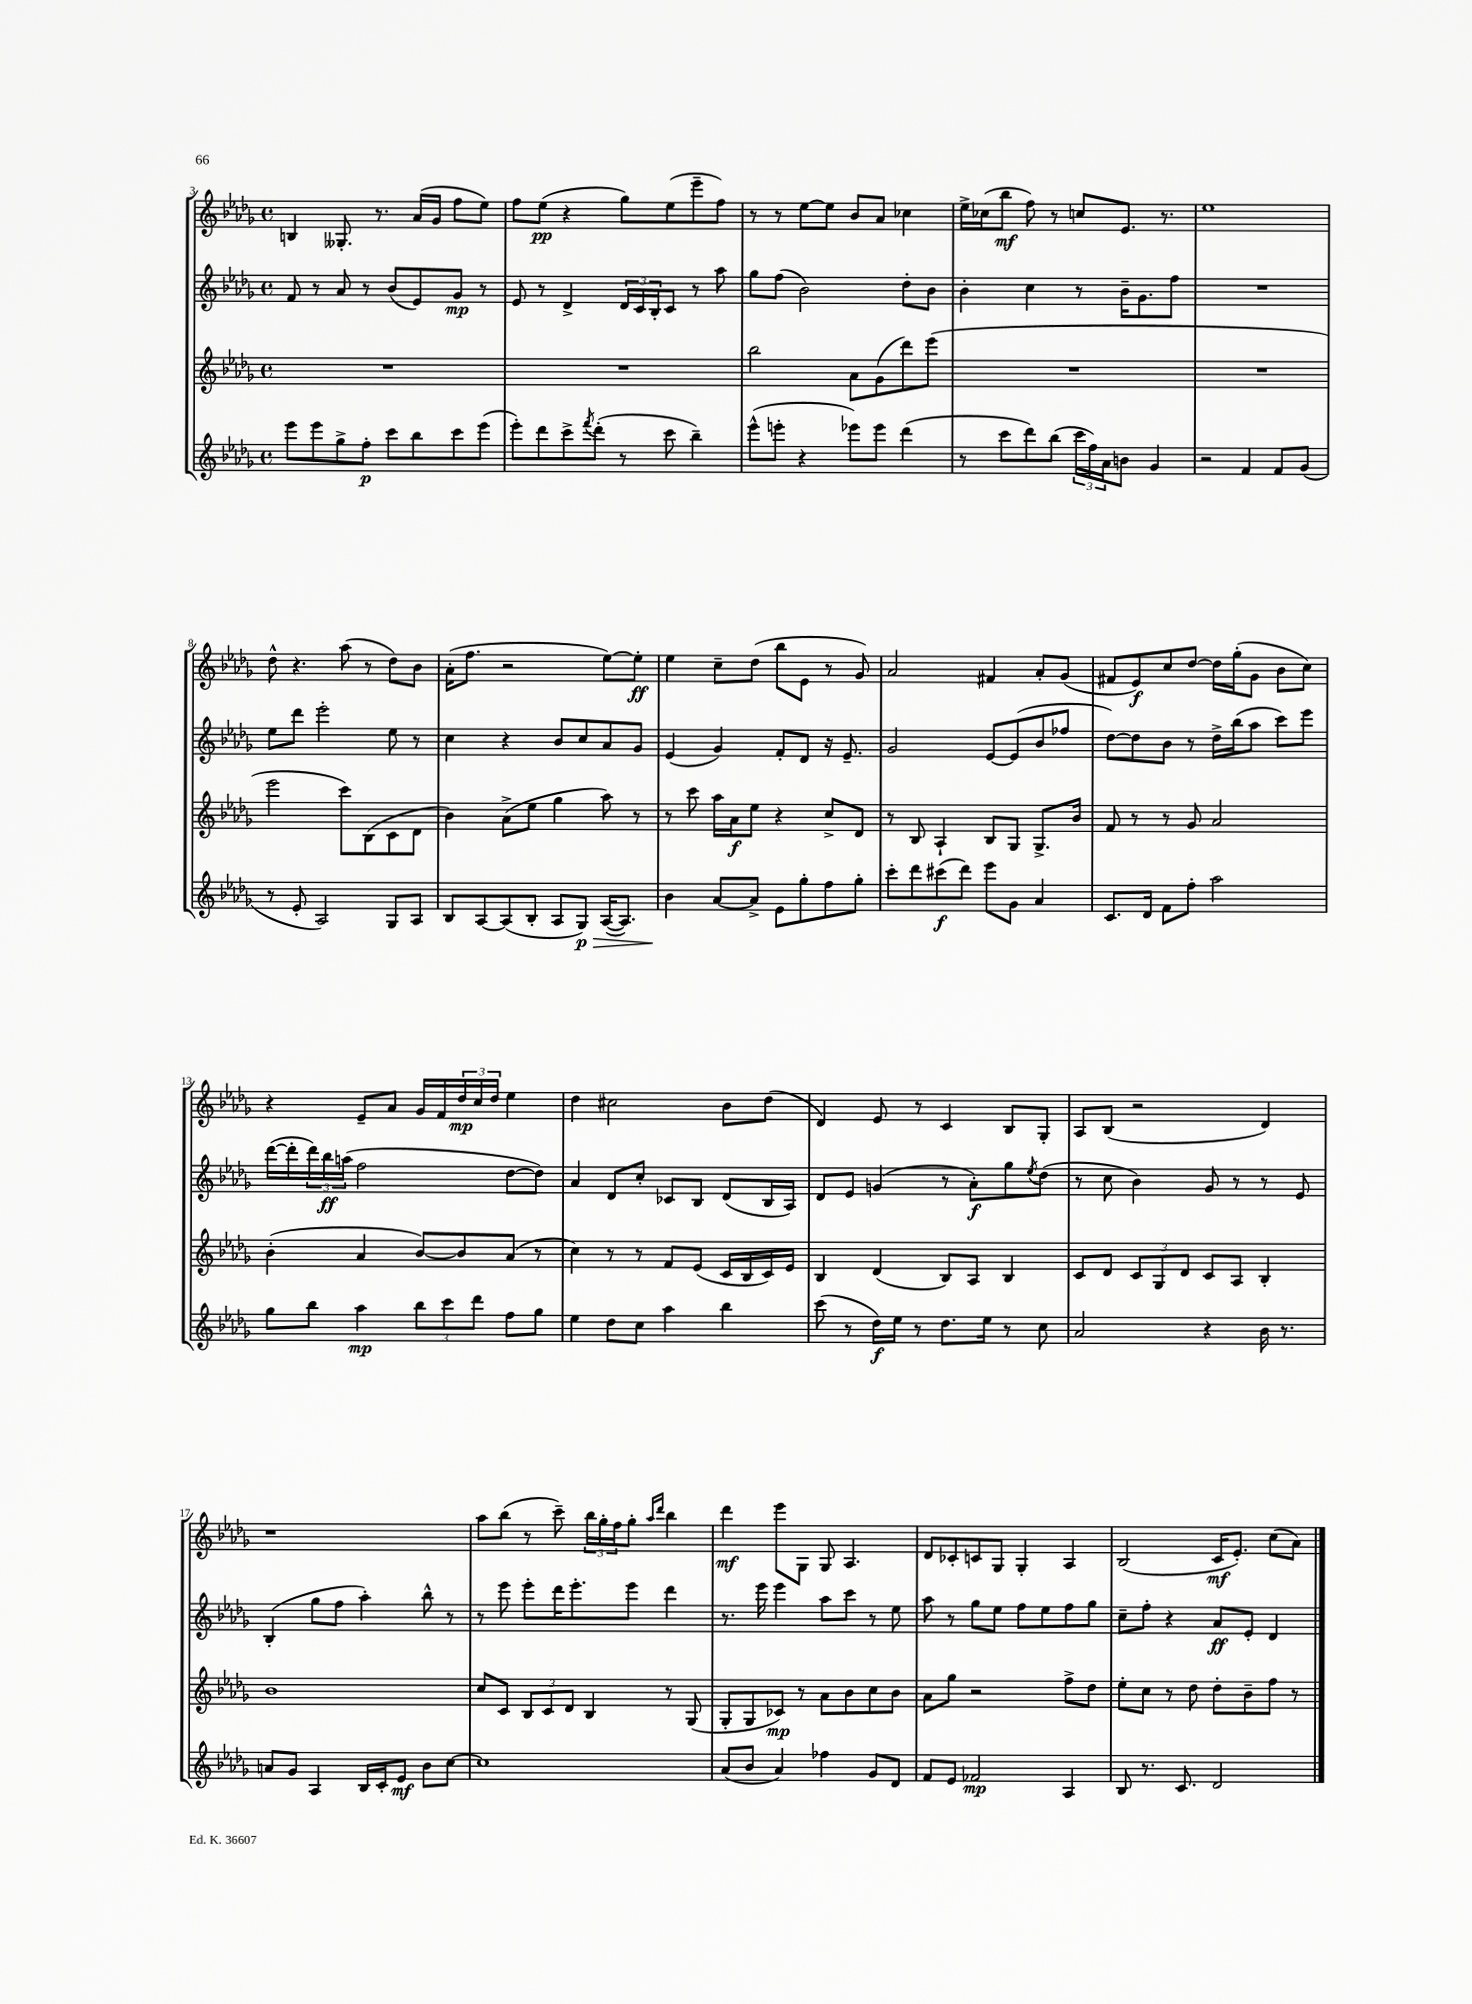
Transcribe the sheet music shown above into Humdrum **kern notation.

**kern	**dynam	**kern	**dynam	**kern	**dynam	**kern	**dynam
*part4	*part4	*part3	*part3	*part2	*part2	*part1	*part1
*staff4	*staff4	*staff3	*staff3	*staff2	*staff2	*staff1	*staff1
*clefG2	*	*clefG2	*	*clefG2	*	*clefG2	*
*k[b-e-a-d-g-]	*	*k[b-e-a-d-g-]	*	*k[b-e-a-d-g-]	*	*k[b-e-a-d-g-]	*
*M4/4	*	*M4/4	*	*M4/4	*	*M4/4	*
*met(c)	*	*met(c)	*	*met(c)	*	*met(c)	*
=3	=3	=3	=3	=3	=3	=3	=3
8eee-\L	.	1r	.	8f/	.	4Bn/	.
8eee-\	.	.	.	8r	.	.	.
8gg-^\	.	.	.	8a-/	.	8.G--X'/	.
8ff'\J	p	.	.	8r	.	.	.
.	.	.	.	.	.	8.r	.
8ccc\L	.	.	.	(8b-/L	.	.	.
8bb-\	.	.	.	8e-/)	.	(16a-/LL	.
.	.	.	.	.	.	16g-/JJ	.
8ccc\	.	.	.	8g-/J	mp	8ff\L	.
(8eee-\J	.	.	.	8r	.	8ee-\J)	.
=4	=4	=4	=4	=4	=4	=4	=4
8eee-'\L)	.	1r	.	8e-/	.	8ff\L	.
8ddd-\	.	.	.	8r	.	(8ee-\J	pp
8ccc^\	.	.	.	4d-^/	.	4r	.
8qfff/	.	.	.	.	.	.	.
(8ddd-'\J	.	.	.	.	.	.	.
8r	.	.	.	24d-/LL	.	8gg-\L)	.
.	.	.	.	24c/	.	.	.
.	.	.	.	24B-'/J	.	.	.
8ccc\	.	.	.	8c/J	.	(8ee-\	.
4bb-~\)	.	.	.	8r	.	8eee-~\	.
.	.	.	.	8aa-\	.	8ff\J)	.
=5	=5	=5	=5	=5	=5	=5	=5
(8eee-^^\L	.	2bb-\	.	8gg-\L	.	8r	.
8eeen'\J	.	.	.	(8ff\J	.	8r	.
4r	.	.	.	2b-\)	.	[8ee-\L	.
.	.	.	.	.	.	8ee-\J]	.
8eee-X\L)	.	8a-\L	.	.	.	8b-/L	.
8eee-\J	.	(8g-\	.	.	.	8a-/J	.
(4ddd-\	.	8ddd-\)	.	8dd-'\L	.	4cc-X\	.
.	.	(8eee-\J	.	8b-\J	.	.	.
=6	=6	=6	=6	=6	=6	=6	=6
8r	.	1r	.	4b-'\	.	16ee-^\LL	.
.	.	.	.	.	.	(16cc-X\J	.
8ccc\L	.	.	.	.	.	8bb-\J	mf
8ddd-\)	.	.	.	4cc\	.	8ff\)	.
(8bb-\J	.	.	.	.	.	8r	.
24ccc\LL	.	.	.	8r	.	8ccn/L	.
24ff\)	.	.	.	.	.	.	.
24a-\J	.	.	.	.	.	.	.
8bn\J	.	.	.	16b-~\KL	.	8.e-/J	.
.	.	.	.	8.g-\	.	.	.
4g-/	.	.	.	.	.	.	.
.	.	.	.	.	.	8.r	.
.	.	.	.	8ff\J	.	.	.
=7	=7	=7	=7	=7	=7	=7	=7
2r	.	1r	.	1r	.	1ee-	.
4f/	.	.	.	.	.	.	.
8f/L	.	.	.	.	.	.	.
(8g-/J	.	.	.	.	.	.	.
!!LO:LB:g=z
=8	=8	=8	=8	=8	=8	=8	=8
8r	.	2eee-\	.	8ee-\L	.	8dd-^^\	.
8e-'/	.	.	.	8ddd-\J	.	4.r	.
2A-/)	.	.	.	2eee-'\	.	.	.
.	.	8ccc\L)	.	.	.	(8aa-\	.
.	.	(8B-\	.	.	.	8r	.
8G-/L	.	8c\	.	8ee-\	.	8dd-\L)	.
8A-/J	.	8d-\J	.	8r	.	8b-\J	.
=9	=9	=9	=9	=9	=9	=9	=9
8B-/L	.	4b-\)	.	4cc\	.	(16a-'\KL	.
.	.	.	.	.	.	8.ff\J	.
[8A-/	.	.	.	.	.	.	.
(8A-/]	.	(8a-^\L	.	4r	.	2r	.
8B-'/J	.	8ee-\J	.	.	.	.	.
8A-/L	.	4gg-\	.	8b-/L	.	.	.
!	!LO:HP:b	!	!	!	!	!	!
8G-/J)	> p	.	.	8cc/	.	.	.
([16A-/KL	.	8aa-\)	.	8a-/	.	[8ee-\L)	.
8.A-/J])	.	.	.	.	.	.	.
.	.	8r	.	8g-/J	.	8ee-'\J]	ff
=10	=10	=10	=10	=10	=10	=10	=10
4b-\	.	8r	.	(4e-/	.	4ee-\	.
.	.	8ccc\	.	.	.	.	.
[8a-/L	]	16aa-\LL	.	4g-/)	.	8cc~\L	.
.	.	16a-\J	f	.	.	.	.
8a-^/J]	.	8ee-\J	.	.	.	(8dd-\J	.
8e-\L	.	4r	.	8f'/L	.	8bb-\L	.
8gg-'\	.	.	.	8d-/J	.	8e-\J	.
8ff\	.	8cc^/L	.	16r	.	8r	.
.	.	.	.	8.e-~/	.	.	.
8gg-'\J	.	8d-/J	.	.	.	8g-/)	.
=11	=11	=11	=11	=11	=11	=11	=11
8ccc'\L	.	8r	.	2g-/	.	2a-/	.
8ddd-\	.	8B-/	.	.	.	.	.
(8ccc#X\	f	4A-`/	.	.	.	.	.
8ddd-\J)	.	.	.	.	.	.	.
8eee-\L	.	8B-/L	.	[8e-/L	.	4f#X/	.
8g-\J	.	8G-/J	.	(8e-/]	.	.	.
4a-/	.	8.G-^/L	.	8b-/	.	8a-'/L	.
.	.	.	.	8ff-X/J	.	(8g-/J	.
.	.	16b-/Jk	.	.	.	.	.
=12	=12	=12	=12	=12	=12	=12	=12
8.c/L	.	8f/	.	[8dd-\L)	.	8f#X/L	.
.	.	8r	.	8dd-\]	.	8e-/)	f
16d-/Jk	.	.	.	.	.	.	.
8f\L	.	8r	.	8b-\J	.	8cc/	.
8ff'\J	.	8g-/	.	8r	.	[8dd-/J	.
2aa-\	.	2a-/	.	16dd-^\LL	.	16dd-\LL]	.
.	.	.	.	(16bb-\J	.	(16gg-'\J	.
.	.	.	.	8aa-\J	.	8g-\J	.
.	.	.	.	8ccc\L)	.	8b-\L	.
.	.	.	.	8eee-\J	.	8cc\J)	.
!!LO:LB:g=z
=13	=13	=13	=13	=13	=13	=13	=13
8gg-\L	.	(4b-'\	.	([16ddd-\LL	.	4r	.
.	.	.	.	16ddd-'\]	.	.	.
8bb-\J	.	.	.	24ddd-\)	.	.	.
.	.	.	.	24bb-\	ff	.	.
.	.	.	.	(24aan\JJ	.	.	.
4aa-\	mp	4a-/	.	2ff\	.	8e-~/L	.
.	.	.	.	.	.	8a-/J	.
12bb-\L	.	[8b-/L)	.	.	.	16g-/LL	.
.	.	.	.	.	.	16f/	.
12ccc\	.	.	.	.	.	.	.
.	.	8b-/]	.	.	.	24dd-/	mp
12ddd-\J	.	.	.	.	.	24cc/	.
.	.	.	.	.	.	24dd-/JJ	.
8ff\L	.	(8a-/J	.	[8dd-\L	.	4ee-\	.
8gg-\J	.	8r	.	8dd-\J])	.	.	.
=14	=14	=14	=14	=14	=14	=14	=14
4ee-\	.	4cc\)	.	4a-/	.	4dd-\	.
8dd-\L	.	8r	.	8d-/L	.	2cc#X\	.
8cc\J	.	8r	.	8cc'/J	.	.	.
4aa-\	.	8f/L	.	8c-X/L	.	.	.
.	.	(8e-/J	.	8B-/J	.	.	.
4bb-\	.	16c/LL	.	(8d-/L	.	8b-\L	.
.	.	16B-/	.	.	.	.	.
.	.	16c/)	.	16B-/L	.	(8dd-\J	.
.	.	16e-/JJ	.	16A-/JJ)	.	.	.
=15	=15	=15	=15	=15	=15	=15	=15
(8ccc\	.	4B-/	.	8d-/L	.	4d-/)	.
8r	.	.	.	8e-/J	.	.	.
16dd-\LL)	f	(4d-/	.	(4gn/	.	8e-/	.
16ee-\JJ	.	.	.	.	.	.	.
8r	.	.	.	.	.	8r	.
8.dd-\L	.	8B-/L)	.	8r	.	4c/	.
.	.	8A-/J	.	8a-'\L)	f	.	.
16ee-\Jk	.	.	.	.	.	.	.
8r	.	4B-/	.	8gg-\	.	8B-/L	.
.	.	.	.	8qee-/	.	.	.
8cc\	.	.	.	(8dd-\J	.	8G-'/J	.
=16	=16	=16	=16	=16	=16	=16	=16
2a-/	.	8c/L	.	8r	.	8A-/L	.
.	.	8d-/J	.	8cc\	.	(8B-/J	.
.	.	12c/L	.	4b-\)	.	2r	.
.	.	12G-/	.	.	.	.	.
.	.	12d-/J	.	.	.	.	.
4r	.	8c/L	.	8g-/	.	.	.
.	.	8A-/J	.	8r	.	.	.
16b-\	.	4B-'/	.	8r	.	4d-/)	.
8.r	.	.	.	.	.	.	.
.	.	.	.	8e-/	.	.	.
!!LO:LB:g=z
=17	=17	=17	=17	=17	=17	=17	=17
8an/L	.	1b-	.	(4B-'/	.	1r	.
8g-/J	.	.	.	.	.	.	.
4A-/	.	.	.	8gg-\L	.	.	.
.	.	.	.	8ff\J	.	.	.
16B-/LL	.	.	.	4aa-'\)	.	.	.
16c'/J	.	.	.	.	.	.	.
8e-/J	mf	.	.	.	.	.	.
8b-\L	.	.	.	8bb-^^\	.	.	.
[8cc\J	.	.	.	8r	.	.	.
=18	=18	=18	=18	=18	=18	=18	=18
1cc]	.	8cc/L	.	8r	.	8aa-\L	.
.	.	8c/J	.	8eee-\	.	(8bb-\J	.
.	.	12B-/L	.	8eee-'\L	.	8r	.
.	.	12c/	.	.	.	.	.
.	.	.	.	16ddd-\K	.	8ccc~\)	.
.	.	12d-/J	.	.	.	.	.
.	.	.	.	8.eee-'\	.	.	.
.	.	4B-/	.	.	.	24bb-\LL	.
.	.	.	.	.	.	24gg-'\	.
.	.	.	.	.	.	24ff\J	.
.	.	.	.	8eee-\J	.	8gg-'\J	.
.	.	.	.	.	.	16qqaa-/LL	.
.	.	.	.	.	.	16qqddd-/JJ	.
.	.	8r	.	4ddd-\	.	4bb-\	.
.	.	(8G-/	.	.	.	.	.
=19	=19	=19	=19	=19	=19	=19	=19
(8a-/L	.	8G-'/L	.	8.r	.	4ddd-\	mf
8b-/J	.	8G-/	.	.	.	.	.
.	.	.	.	16eee-\	.	.	.
4a-/)	.	8c-X/J)	mp	4eee-\	.	8eee-\L	.
.	.	8r	.	.	.	8G-\J	.
4ff-X\	.	8a-\L	.	8aa-\L	.	8G-/	.
.	.	8b-\	.	8ccc\J	.	4.A-/	.
8g-/L	.	8cc\	.	8r	.	.	.
8d-/J	.	8b-\J	.	8ee-\	.	.	.
=20	=20	=20	=20	=20	=20	=20	=20
8f/L	.	8a-\L	.	8aa-\	.	8d-/L	.
8e-/J	.	8gg-\J	.	8r	.	8c-X'/	.
2f-X/	mp	2r	.	8gg-\L	.	8cn/	.
.	.	.	.	8ee-\J	.	8G-/J	.
.	.	.	.	8ff\L	.	4G-'/	.
.	.	.	.	8ee-\	.	.	.
4A-/	.	8ff^\L	.	8ff\	.	4A-/	.
.	.	8dd-\J	.	8gg-\J	.	.	.
=21	=21	=21	=21	=21	=21	=21	=21
8B-/	.	8ee-'\L	.	8cc~\L	.	(2B-/	.
8.r	.	8cc\J	.	8ff'\J	.	.	.
.	.	8r	.	4r	.	.	.
8.c/	.	.	.	.	.	.	.
.	.	8dd-\	.	.	.	.	.
2d-/	.	8dd-'\L	.	8a-/L	ff	16c/KL	mf
.	.	.	.	.	.	8.e-'/J)	.
.	.	8b-~\	.	8e-'/J	.	.	.
.	.	8ff\J	.	4d-/	.	(8cc\L	.
.	.	8r	.	.	.	8a-\J)	.
==	==	==	==	==	==	==	==
*-	*-	*-	*-	*-	*-	*-	*-
